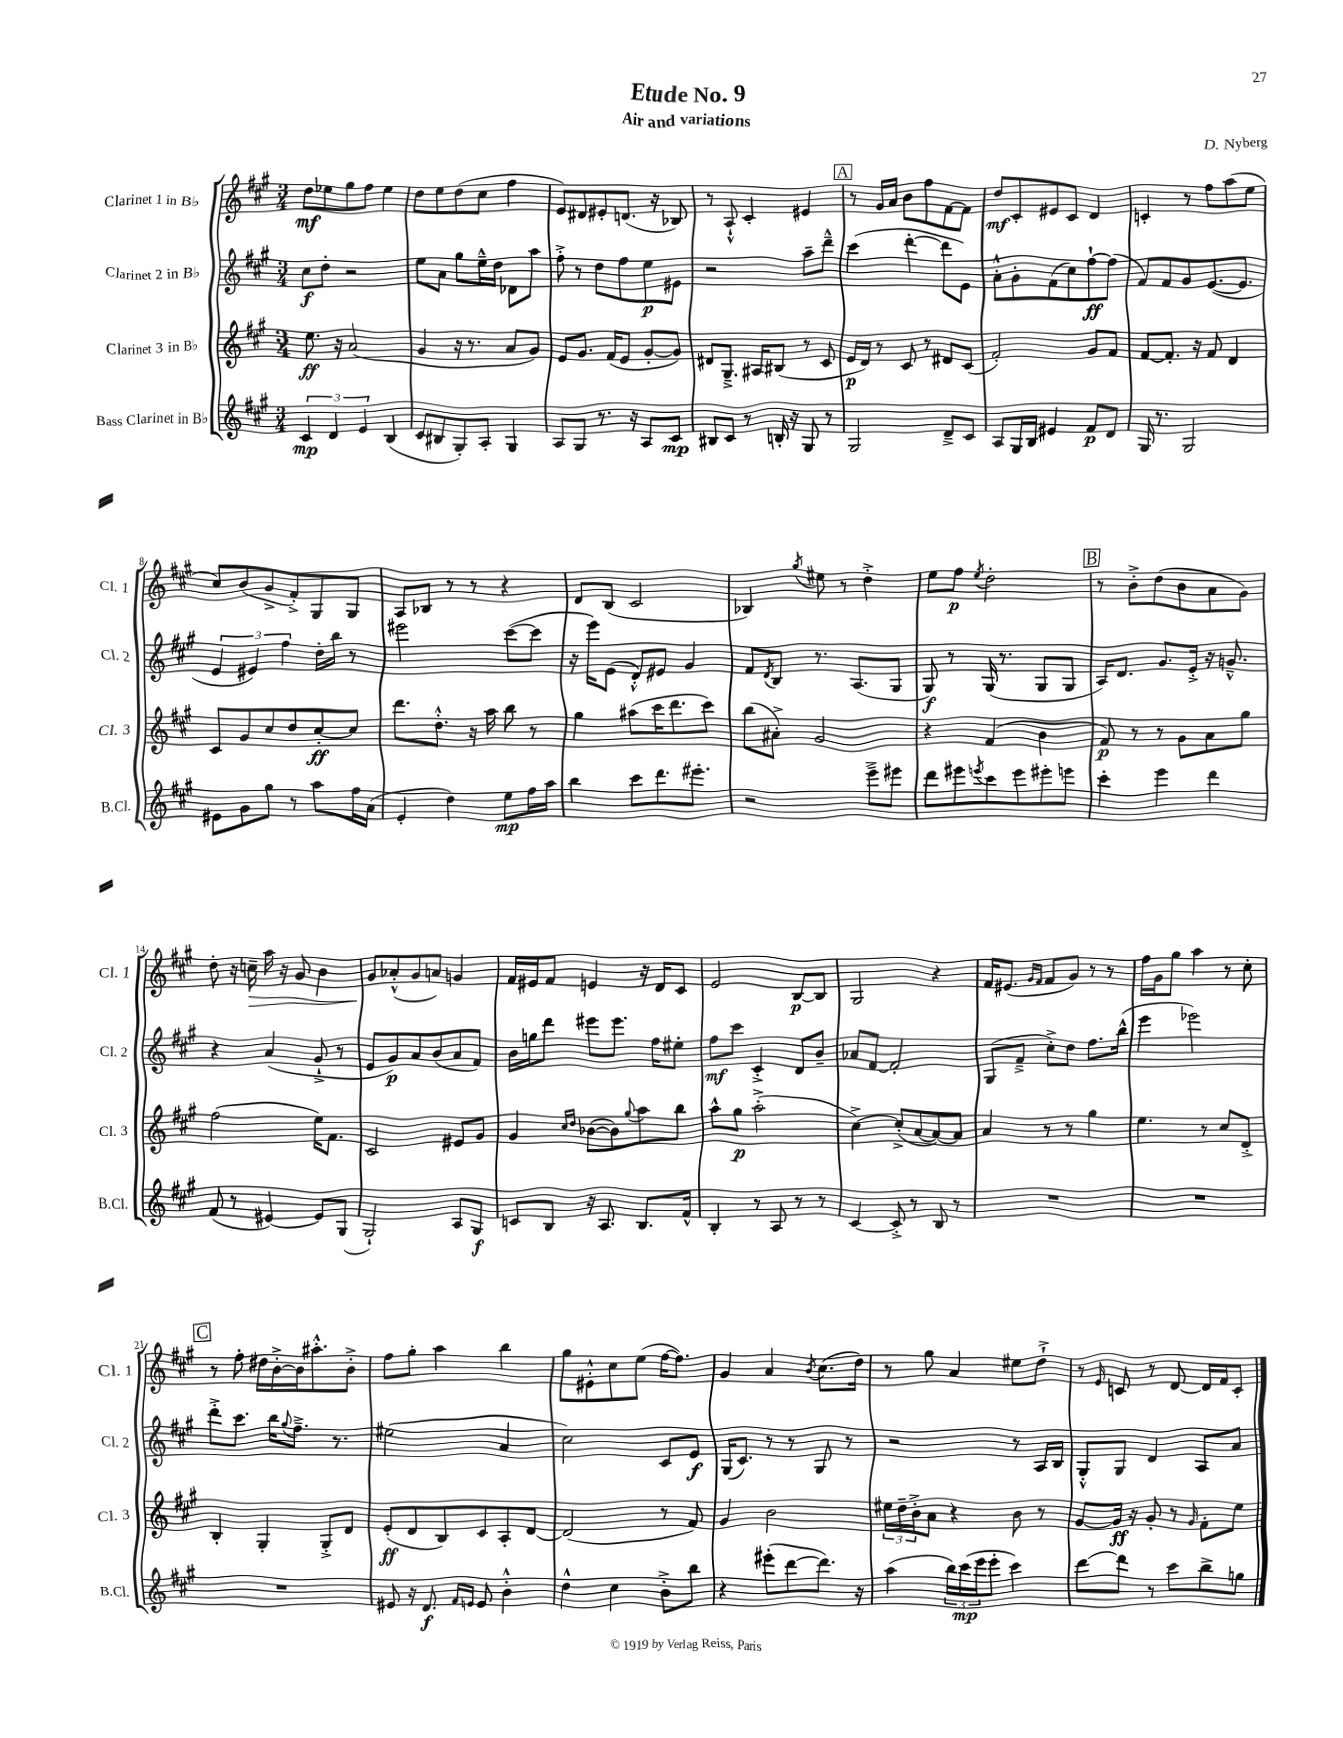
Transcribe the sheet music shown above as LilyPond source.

\header { title = "Etude No. 9" composer = "D. Nyberg" subtitle = "Air and variations" }
<<
\new StaffGroup <<
\new Staff = "s0" \with { instrumentName = "Clarinet 1 in Bb" shortInstrumentName = "Cl. 1" } {
    \clef treble \key a \major \numericTimeSignature \time 3/4
    d''8\mf ees''8 gis''8 fis''8 ees''4 |
    d''8 e''8 d''8( cis''8 fis''4 |
    e'8) dis'8 eis'8-. d'8.( r16 bes8) |
    r8 a8-!-^ cis'4-. eis'4 |
    \mark \markup { \box "A" } r8 gis'16 a'16 b'8 fis''8 fis'8~ fis'8 |
    d''8\mf cis'8-. eis'8 cis'8 d'4 |
    c'4-. r8 fis''8 a''8( e''8 |
    cis''8) b'8( gis'8-> fis'8-.->) gis8 gis8 |
    a8 bes8 r8 r8 r4 |
    d'8 b8( cis'2 |
    bes4) \acciaccatura { gis''8 } eis''8 r8 d''4-.-> |
    e''8 fis''8\p \acciaccatura { e''8 } d''2-. |
    \mark \markup { \box "B" } r8 b'8-.-> d''8( b'8 a'8 gis'8) |
    d''8-. r16 c''16--\> a''16 r16 gis'8 b'4 |
    gis'8\! aes'8-.-^( gis'8 a'8) g'4 |
    fis'16 eis'16 fis'8 e'4 r16 d'16 cis'8 |
    e'2 b8~\p b8 |
    gis2 r4 |
    fis'16 eis'8.( \grace { gis'16 fis'16 } fis'8 gis'8) r8 r8 |
    fis''16 gis'16 gis''8 a''4 r8 cis''8-. |
    \mark \markup { \box "C" } r8 fis''8-. dis''16 b'16~-.-> b'16 ais''8.-.-^ b'8-.-> |
    fis''8 gis''8-. a''4 b''4 |
    gis''8 eis'8-.-^ cis''8 e''8( fis''16~ fis''8.) |
    gis'4 a'4 \acciaccatura { b'8 } cis''8.( d''16) |
    r8 gis''8 a'4 eis''8 d''8-!-> |
    r8 \grace { e'16 } c'8 r8 d'8~ d'16 fis'16 c'8-. \bar "|." |
}
\new Staff = "s1" \with { instrumentName = "Clarinet 2 in Bb" shortInstrumentName = "Cl. 2" } {
    \clef treble \key a \major \numericTimeSignature \time 3/4
    cis''8\f d''8-. r2 |
    e''8 a'8 gis''8 e''16---^ d''16 des'8 a''8 |
    fis''8-.-> r8 d''8 fis''8 e''8\p eis'8 |
    r2 a''8-- d'''8---^ |
    \mark \markup { \box "A" } cis'''4( d'''4~-. d'''8 e'8) |
    a'8-.-^ gis'8-. fis'8( cis''8) fis''8~-!\ff fis''8( |
    fis'8) fis'8 gis'8 e'8.~( e'8. |
    \tuplet 3/2 { e'4 eis'4) fis''4 } d''16-. b''16 r8 |
    eis'''2 cis'''8~( cis'''8 |
    r16 e'''16) e'8( d'8-.-^) eis'8 gis'4 |
    fis'8 \acciaccatura { d'8 } b8 r8. a8.( gis8 |
    gis8\f) r8 gis16( r8. gis8 gis8 |
    \mark \markup { \box "B" } a16) d'8. gis'8. e'16-.-> r16 g'8.---^ |
    r4 a'4( gis'8-!-> r8 |
    e'8 gis'8\p) a'8 b'8( a'8 fis'8) |
    b'16 g''16 d'''8 eis'''8 eis'''8. fis''16 eis''8-. |
    fis''8\mf cis'''8 cis'4-.-> d'8 b'8-- |
    aes'8 fis'8~ fis'2-. |
    gis8( fis'8---> cis''8-.->) d''8 fis''8. b''16-^( |
    e'''4 ees'''2) |
    \mark \markup { \box "C" } d'''8-.-> cis'''8. b''16 \appoggiatura { gis''8 } fis''8.---> r8. |
    eis''2( a'4 |
    cis''2) cis'8 e'8\f |
    gis16( cis'8.) r8 r8 gis8 r8 |
    r2 r8 a16 b16 |
    gis8-.-^ gis8 d'4 a8 a'8 \bar "|." |
}
\new Staff = "s2" \with { instrumentName = "Clarinet 3 in Bb" shortInstrumentName = "Cl. 3" } {
    \clef treble \key a \major \numericTimeSignature \time 3/4
    e''8.\ff r16 a'2( |
    gis'4 r16 r8. a'8 gis'8) |
    e'8 gis'8. fis'16( e'8 gis'8~-. gis'8) |
    dis'8 gis8.---> ais16 bis8( r8 cis'8 |
    \mark \markup { \box "A" } e'16\p d'16) r8 cis'8 r8 dis'8 cis'8( |
    fis'2-.) gis'8 fis'8 |
    fis'8~ fis'8.-. r16 fis'8 d'4 |
    cis'8 gis'8 cis''8 d''8 cis''8~-.\ff cis''8 |
    d'''8. d''8.-.-^ r16 a''16 b''8 r8 |
    gis''4 ais''8( cis'''16 d'''8. cis'''8) |
    b''8( ais'8-.->) gis'2 |
    r4 fis'4( b'4 |
    \mark \markup { \box "B" } fis'8\p) r8 r8 gis'8 a'8 gis''8 |
    fis''2( e''16) fis'8. |
    cis'2 eis'8 gis'8 |
    gis'4 \grace { cis''16 d''16 } bes'8~( bes'8) \appoggiatura { gis''8 } a''8 b''8 |
    a''8-^ gis''8\p a''2-.->( |
    cis''4~->) cis''8-.->( a'8~ a'8~) a'8 |
    a'4 r8 r8 gis''4 |
    e''4. r8 cis''8 d'8-.-> |
    \mark \markup { \box "C" } b4-. gis4-. gis8-.-> d'8 |
    e'8-.\ff( d'8 b8) cis'8 a8-. d'8~ |
    d'2( r8 fis'8) |
    gis'4 b'2 |
    \tuplet 3/2 { eis''16 d''16-- b'16-.-> } a'8 r4 b'8 r8 |
    gis'8~ gis'16\ff r16 gis'8-. r8 \grace { gis'16 } fis'8-. e''8 \bar "|." |
}
\new Staff = "s3" \with { instrumentName = "Bass Clarinet in Bb" shortInstrumentName = "B.Cl." } {
    \clef treble \key a \major \numericTimeSignature \time 3/4
    \tuplet 3/2 { cis'4\mp d'4 e'4 } b4( |
    cis'8 bis8 gis8-.) a8-. gis4 |
    a8 gis8 r8. r16 a8 cis'8\mp |
    bis8 cis'8 r8 b16-. r16 gis8 r8 |
    \mark \markup { \box "A" } gis2 d'8---> cis'8 |
    a8 gis16 b16 eis'4 fis'8\p d'8 |
    gis16 r8. gis2 |
    eis'8 gis'8 gis''8 r8 a''8 fis''16 a'16( |
    e'4-. d''4) e''8\mp fis''16 a''16 |
    b''4 cis'''8 d'''8. eis'''8.-. |
    r2 e'''8---> eis'''8 |
    d'''8 eis'''8 \acciaccatura { e'''8 } cis'''8 e'''8 eis'''8-. e'''8 |
    \mark \markup { \box "B" } cis'''4-. e'''4 d'''4 |
    fis'8( r8 eis'4~) eis'8 gis8( |
    gis2-!) a8 gis8\f |
    c'8 b8 r16 a8. b8. fis'16-^ |
    b4-. r8 a8 r8 r8 |
    cis'4~ cis'8-.-> r8 b8 r8 |
    R2. |
    R2. |
    \mark \markup { \box "C" } R2. |
    eis'8 r16 d'8.\f \grace { fis'16 e'16 } e'8 b'4-.-^ |
    d''4-^ cis''4 b'8-.-> b''8 |
    r4 eis'''8-.( d'''8~ d'''8.) r16 |
    a''4( \tuplet 3/2 { b''16) cis'''16\mp( e'''16 } e'''8-. cis'''4) |
    d'''8~ d'''8 r8 cis'''8 b''8-> g''8 \bar "|." |
}
>>
>>
